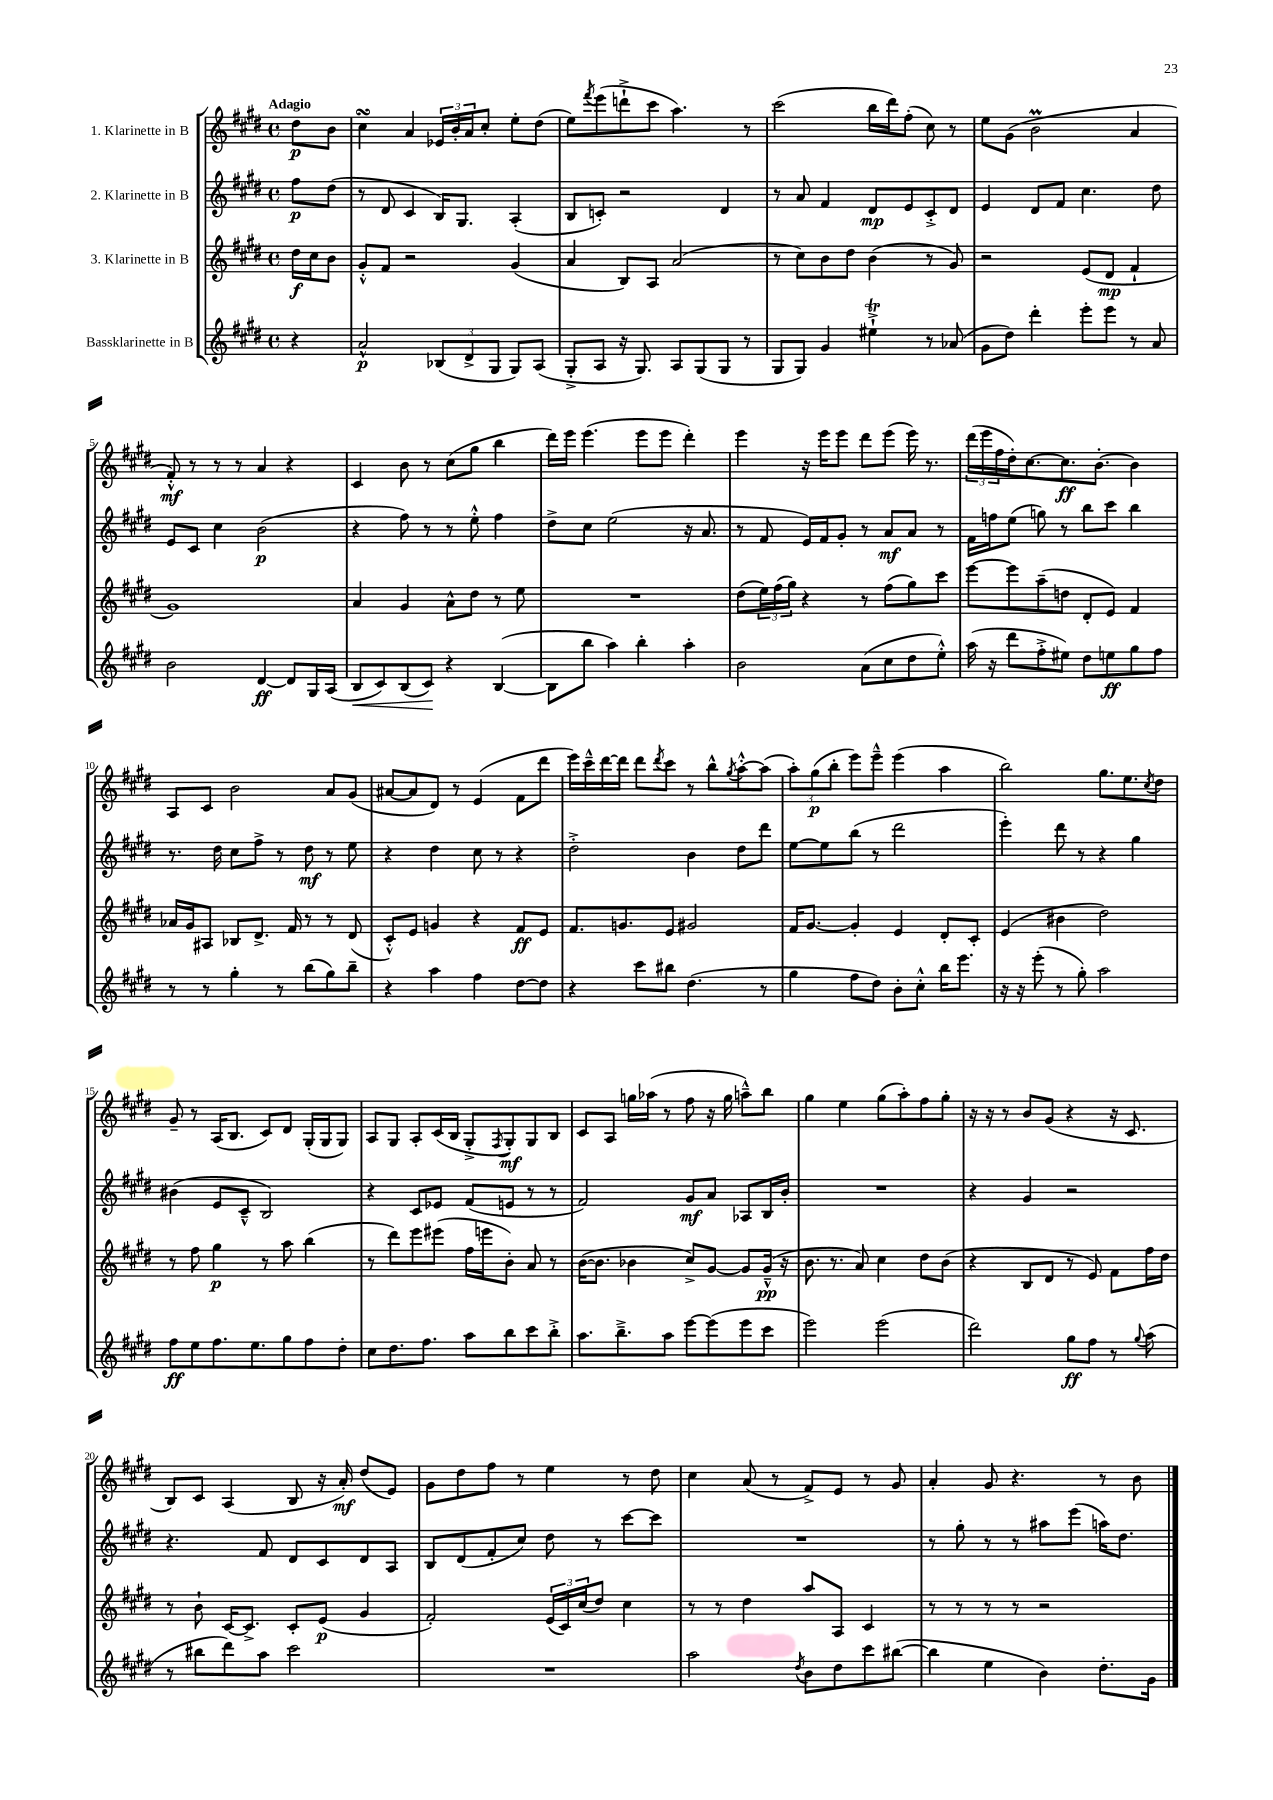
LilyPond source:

<<
\new StaffGroup <<
\new Staff = "s0" \with { instrumentName = "1. Klarinette in B" } {
    \clef treble \key e \major \defaultTimeSignature \time 4/4 \partial 4 \tempo "Adagio"
    dis''8\p b'8 |
    cis''4\turn a'4 \tuplet 3/2 { ees'16 b'16-. a'16 } cis''8-. e''8-. dis''8( |
    e''8) \acciaccatura { fis'''8 } e'''8( d'''8-!-> cis'''8 a''4.) r8 |
    cis'''2( b''16 dis'''16) fis''8-.( cis''8) r8 |
    e''8 gis'8( b'2\prall a'4 |
    fis'8-.-^\mf) r8 r8 r8 a'4 r4 |
    cis'4 b'8 r8 cis''8( gis''8 b''4 |
    dis'''16) e'''16 e'''4.( e'''8 e'''8 dis'''4-.) |
    e'''4 r16 e'''16 e'''8 dis'''8 e'''8( e'''16) r8. |
    \tuplet 3/2 { dis'''16( e'''16 fis''16 } dis''16-.) cis''8.~ cis''8.\ff b'8.~-. b'4 |
    a8 cis'8 b'2 a'8 gis'8( |
    ais'8~ ais'8 dis'8) r8 e'4( fis'8 dis'''8 |
    e'''16) cis'''16---^ dis'''16~ dis'''16 dis'''8 \acciaccatura { dis'''8 } cis'''8 r8 b''8-^ \acciaccatura { gis''8 } a''8~-.-^ a''8( |
    \tuplet 3/2 { a''8-.) gis''8\p( b''8-. } e'''8) e'''8---^ e'''4( a''4 |
    b''2) gis''8. e''8. \acciaccatura { cis''8 } dis''8 |
    gis'8-- r8 a16( b8. cis'8) dis'8 gis16-.( gis16 gis8) |
    a8 gis8 a8-. cis'16( b16 gis8-.-> \acciaccatura { fis8 } gis8-.\mf) gis8 b8 |
    cis'8 a8 g''16 aes''16( r8 fis''8 r16 g''16 a''8---^) b''8 |
    gis''4 e''4 gis''8( a''8-.) fis''8 gis''8-. |
    r16 r16 r8 b'8 gis'8( r4 r16 cis'8. |
    b8) cis'8 a4( b8 r16 a'16-.\mf) dis''8( e'8) |
    gis'8 dis''8 fis''8 r8 e''4 r8 dis''8 |
    cis''4 a'8( r8 fis'8->) e'8 r8 gis'8 |
    a'4-. gis'8 r4. r8 b'8 \bar "|." |
}
\new Staff = "s1" \with { instrumentName = "2. Klarinette in B" } {
    \clef treble \key e \major \defaultTimeSignature \time 4/4 \partial 4
    fis''8\p dis''8( |
    r8 dis'8 cis'4 b16) gis8. a4-.( |
    b8 c'8-.) r2 dis'4 |
    r8 a'8 fis'4 dis'8\mp e'8 cis'8-.-> dis'8 |
    e'4 dis'8 fis'8 cis''4. dis''8 |
    e'8 cis'8 cis''4 b'2\p( |
    r4 fis''8) r8 r8 e''8-.-^ fis''4 |
    dis''8-> cis''8 e''2( r16 a'8. |
    r8 fis'8 e'16) fis'16 gis'8-. r8 a'8\mf a'8 r8 |
    fis'16 f''16 e''8( g''8) r8 b''8 cis'''8 b''4 |
    r8. dis''16 cis''8 fis''8-> r8 dis''8\mf r8 e''8 |
    r4 dis''4 cis''8 r8 r4 |
    dis''2-.-> b'4 dis''8 dis'''8 |
    e''8~ e''8 b''8( r8 dis'''2 |
    e'''4-.) dis'''8 r8 r4 gis''4 |
    bis'4( e'8 cis'8---^ b2) |
    r4 cis'8 ees'8 fis'8( e'8 r8 r8 |
    fis'2) gis'8\mf a'8 aes8 b16 b'16-. |
    R1 |
    r4 gis'4 r2 |
    r4. fis'8 dis'8 cis'8 dis'8 a8 |
    b8 dis'8( fis'8-. cis''8) dis''8 r8 cis'''8~ cis'''8 |
    R1 |
    r8 gis''8-. r8 r8 ais''8 e'''8( a''16) dis''8. \bar "|." |
}
\new Staff = "s2" \with { instrumentName = "3. Klarinette in B" } {
    \clef treble \key e \major \defaultTimeSignature \time 4/4 \partial 4
    dis''16\f cis''16 b'8 |
    gis'8-.-^ fis'8 r2 gis'4( |
    a'4 b8) a8 a'2( |
    r8 cis''8) b'8 dis''8 b'4( r8 gis'8) |
    r2 e'8( dis'8\mp fis'4-! |
    gis'1) |
    a'4 gis'4 a'8-^ dis''8 r8 e''8 |
    R1 |
    dis''8( \tuplet 3/2 { e''16) fis''16( gis''16) } r4 r8 fis''8( gis''8) cis'''8 |
    e'''8~ e'''8 a''8--( d''8 dis'8-. e'8) fis'4 |
    aes'16 gis'16 ais8 bes8 dis'8.-> fis'16 r8 r8 dis'8( |
    cis'8-.-^) e'8 g'4 r4 fis'8\ff e'8 |
    fis'8. g'8. e'8 gis'2 |
    fis'16 gis'8.~ gis'4-. e'4 dis'8-. cis'8-. |
    e'4( bis'4 dis''2) |
    r8 fis''8 gis''4\p r8 a''8 b''4( |
    r8 dis'''8) e'''8 eis'''8( fis''16 e'''16 b'8-.) a'8 r8 |
    b'16~( b'8. bes'4 cis''8->) gis'8~ gis'8 gis'16---^\pp( r16 |
    b'8. r8. a'8) cis''4 dis''8 b'8( |
    r4 b8 dis'8 r8 e'8) fis'8 fis''16 dis''16 |
    r8 b'8-! cis'16~ cis'8.-> cis'8-. e'8\p( gis'4 |
    fis'2-.) \tuplet 3/2 { e'16( cis'16) cis''16( } dis''8) cis''4 |
    r8 r8 dis''4 a''8 a8 cis'4 |
    r8 r8 r8 r8 r2 \bar "|." |
}
\new Staff = "s3" \with { instrumentName = "Bassklarinette in B" } {
    \clef treble \key e \major \defaultTimeSignature \time 4/4 \partial 4
    r4 |
    a'2-^\p \tuplet 3/2 { bes8( dis'8-> gis8 } gis8) a8( |
    gis8-.-> a8 r16 gis8.) a8 gis8( gis8 r8 |
    gis8 gis8) gis'4 eis''4-!->\trill r8 aes'8( |
    gis'8 dis''8) dis'''4-. e'''8-. e'''8 r8 a'8 |
    b'2 dis'4~\ff dis'8 gis16 a16( |
    b8\< cis'8) b8( cis'8\!) r4 b4~( |
    b8 b''8 a''4) b''4-. a''4-. |
    b'2 a'8( cis''8 dis''8 e''8-.-^) |
    a''16( r16 dis'''8 fis''8-.-> eis''8) dis''8 e''8\ff gis''8 fis''8 |
    r8 r8 gis''4-. r8 b''8( gis''8) b''8-- |
    r4 a''4 fis''4 dis''8~ dis''8 |
    r4 cis'''8 bis''8 dis''4.( r8 |
    gis''4 fis''8 dis''8) b'8-. cis''8-.-^ b''16 e'''8. |
    r16 r16 e'''8-.( r8 gis''8-.) a''2 |
    fis''8\ff e''8 fis''8. e''8. gis''8 fis''8 dis''8-. |
    cis''8 dis''8. fis''8. a''8 b''8 cis'''8 b''8-.-> |
    a''8. b''8.---> a''8 e'''8~ e'''8( e'''8 cis'''8 |
    e'''2) e'''2( |
    dis'''2) gis''8\ff fis''8 r8 \appoggiatura { gis''8 } a''8( |
    r8 bis''8 dis'''8) a''8 cis'''2 |
    R1 |
    a''2 \acciaccatura { dis''8 } b'8 dis''8 cis'''8 bis''8~( |
    bis''4 e''4 b'4) dis''8.-. gis'16 \bar "|." |
}
>>
>>
